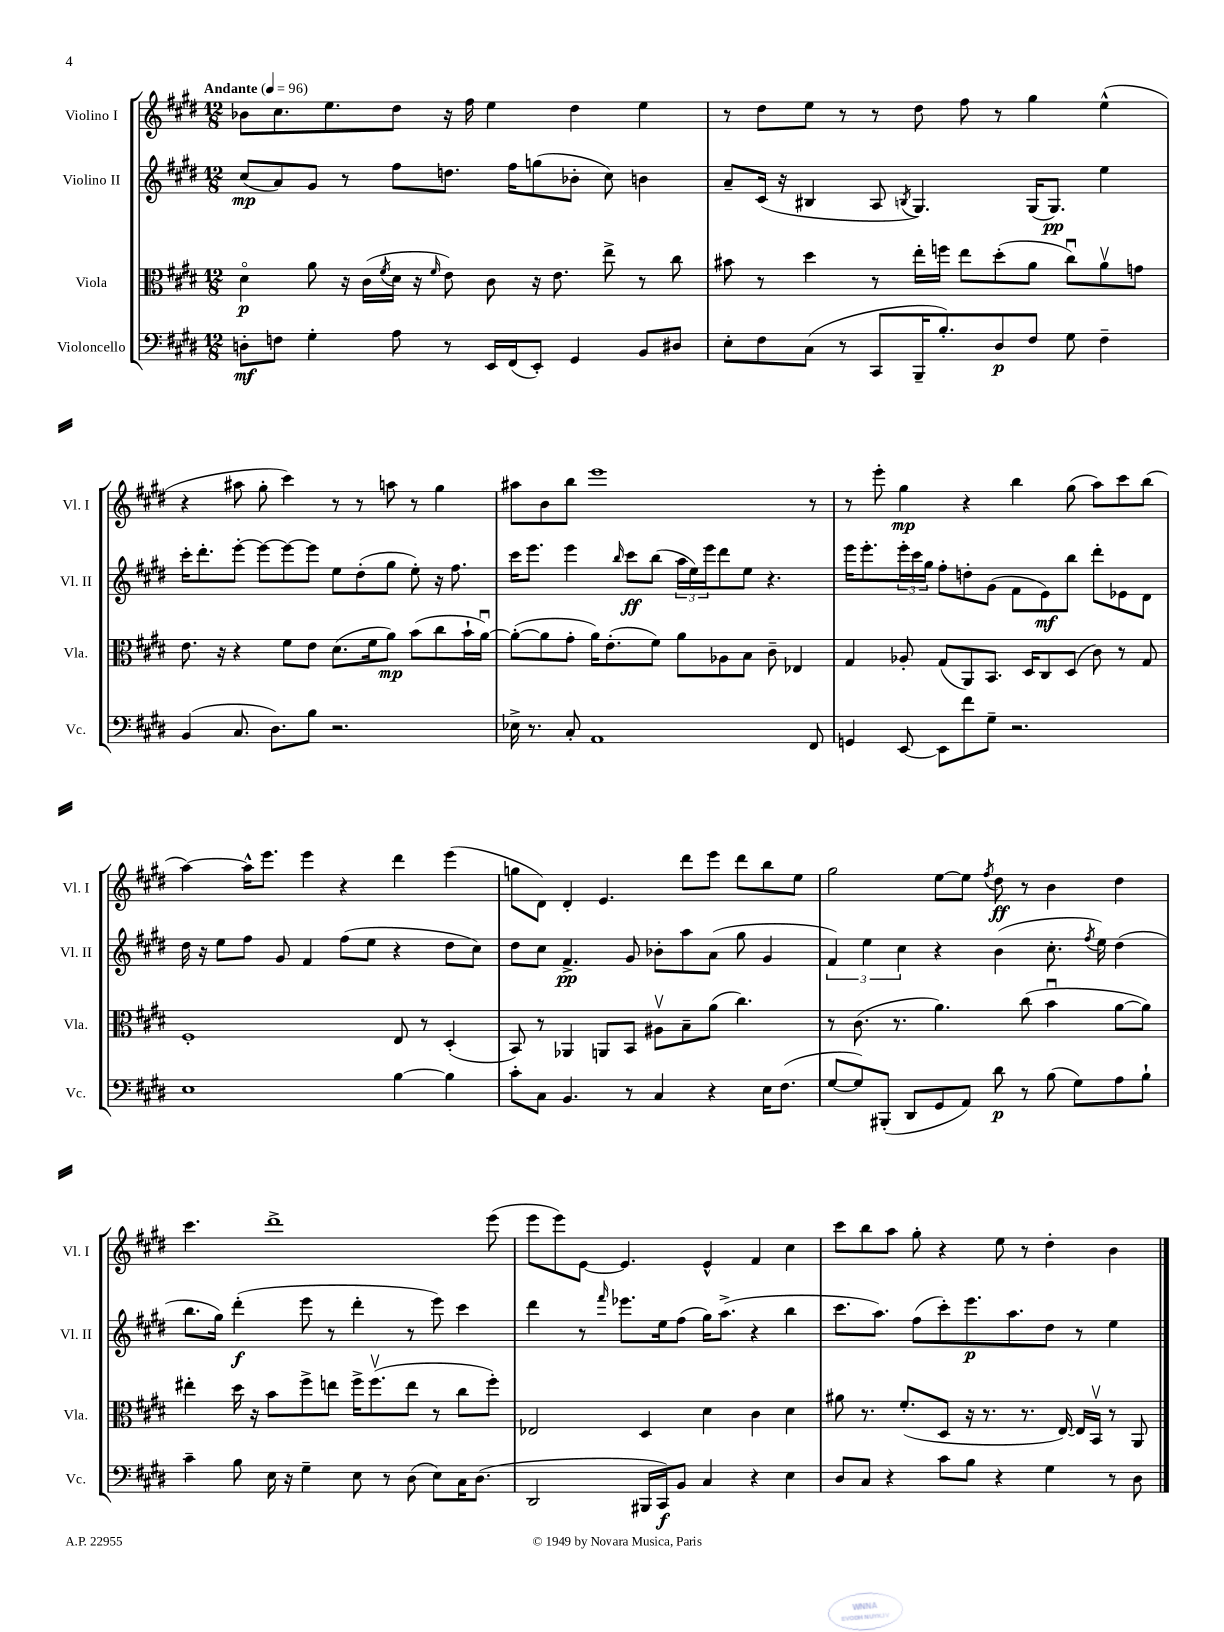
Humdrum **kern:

**kern	**kern	**kern	**kern
*staff4	*staff3	*staff2	*staff1
*clefF4	*clefC3	*clefG2	*clefG2
*k[f#c#g#d#]	*k[f#c#g#d#]	*k[f#c#g#d#]	*k[f#c#g#d#]
*M12/8	*M12/8	*M12/8	*M12/8
*MM96	*MM96	*MM96	*MM96
8D'	4d#o	(8cc#	8b-
8F	.	8a)	8.cc#
4G#'	8a	8g#	.
.	.	.	8.ee
.	16r	8r	.
.	(16c#	.	.
.	8qf#	.	.
8A	16d#	8ff#	8dd#
.	16r	.	.
.	16qqf#	.	.
8r	8e)	8.dd	16r
.	.	.	16ff#
16EE	8c#	.	4ee
(16FF#	.	16ff#	.
8EE')	16r	(8gg	.
.	8.e	.	.
4GG#	.	8b-'	4dd#
.	8ee^	8cc#)	.
8BB	8r	4b	4ee
8D#	8cc#	.	.
=	=	=	=
8E'	8b#	8a~	8r
8F#	8r	(16c#	8dd#
.	.	16r	.
(8C#	4dd#	4B#	8ee
8r	.	.	8r
8CC#	8r	8A	8r
.	.	8qB	.
16BBB~	16ee'	4.G#)	8dd#
8.B')	16ff	.	.
.	8ee	.	8ff#
8D#	(8dd#'	.	8r
8F#	8a	(16G#	4gg#
.	.	8.G#)	.
8G#	8cc#u)	.	.
4F#~	8av	4ee	(4ee^^
.	8g	.	.
=	=	=	=
(4BB	8.e	16ccc#'	4r
.	.	8.ddd#'	.
.	16r	.	.
8.C#	4r	[8eee'	8aa#
.	.	8eee_	8gg#'
8.D#)	.	.	.
.	8f#	8eee_	4ccc#)
8B	8e	8eee]	.
2.r	(8.d#	8ee	8r
.	.	(8dd#'	8r
.	16f#	.	.
.	8a)	8gg#	8aa
.	(8b	8ee')	8r
.	8cc#	16r	4gg#
.	.	8.ff#	.
.	16b`	.	.
.	[16au)	.	.
=	=	=	=
16E-^	(8a'_	16ccc#	8aa#
8.r	.	8.eee	.
.	8a]	.	8b
8C#'	8g#'	4eee	8bb
1AA	16a)	.	1eee
.	(8.e'	.	.
.	.	16qqbb	.
.	.	8ccc#	.
.	8f#)	(8bb	.
.	8a	24aa	.
.	.	24ee)	.
.	.	24eee	.
.	8A-	8ddd#	.
.	8B	8ee	.
.	8c#~	4.r	.
.	4E-	.	.
8FF#	.	.	8r
=	=	=	=
4GG	4G#	16eee	8r
.	.	8.eee'	.
.	.	.	8eee'
[8EE	8A-'	24eee'	4gg#
.	.	24ccc#	.
.	.	24gg#	.
8EE]	(8G#	8ff#'	.
8f#	8AA)	8dd'	4r
8G#~	8.BB	(8g#	.
2.r	.	8f#	4bb
.	16D#	.	.
.	8C#	8e)	.
.	(8D#	8bb	(8gg#
.	8c#)	8ddd#'	8aa)
.	8r	8e-	8ccc#
.	8G#	8d#	(8bb
=	=	=	=
1E	1F#'	16dd#	[4aa)
.	.	16r	.
.	.	8ee	.
.	.	8ff#	16aa^^]
.	.	.	8.eee
.	.	8g#	.
.	.	4f#	4eee
.	.	(8ff#	4r
.	.	8ee	.
[4B	8E	4r	4ddd#
.	8r	.	.
4B]	(4D#'	8dd#	(4eee
.	.	8cc#)	.
=	=	=	=
8c#'	8BB)	8dd#	8gg
8C#	8r	8cc#	8d#)
4.BB	4AA-	4.f#^	4d#'
.	8AA	.	4.e
8r	8BB	8g#	.
4C#	8A#v	8b-'	.
.	8B~	8aa	8ddd#
4r	(8a	(8a	8eee
.	4.cc#)	8gg#	8ddd#
16E	.	4g#	8bb
(8.F#	.	.	.
.	.	.	8ee
=	=	=	=
[8G#	8r	6f#)	2gg#
8G#])	(8.c#	.	.
.	.	6ee	.
(8BBB#'	.	.	.
.	8.r	.	.
.	.	6cc#	.
8DD#	.	.	.
8GG#	4.a)	4r	[8ee
8AA)	.	.	8ee]
.	.	.	8qff#
8d#	.	(4b	8dd#
8r	(8cc#	.	8r
(8B	4bu	8.cc#'	4b
8G#)	.	.	.
.	.	8qff#	.
.	.	16ee)	.
8A	[8a	(4dd#	4dd#
8B`	8a])	.	.
=	=	=	=
4c#~	4ee#'	8.bb	4.ccc#
.	.	16gg#)	.
8B	16dd#	(4ddd#'	.
.	16r	.	.
16E	8b	.	1ddd#^
16r	.	.	.
4G#~	8ff#^	8eee	.
.	8ee	8r	.
8E	16ff#^	4ddd#'	.
.	(8.ff#v	.	.
8r	.	.	.
(8D#	8ee	8r	.
8E)	8r	8eee)	.
16C#	8cc#	4ccc#	.
(8.D#	.	.	.
.	8ff#')	.	(8eee
=	=	=	=
2DD#	2E-	4ddd#	8eee
.	.	.	8eee)
.	.	8r	[8e
.	.	16qqfff#	.
.	.	8.eee-	4.e]
16BBB#	4D#	.	.
16CC#)	.	16ee	.
8BB	.	(8ff#	.
4C#	4d#	16gg#)	4e^^
.	.	(8.aa^	.
4r	4c#	4r	4f#
4E	4d#	4bb	4cc#
=	=	=	=
8D#	8a#	8.ccc#	8ccc#
8C#	8.r	.	8bb
.	.	8.aa)	.
4r	.	.	8aa
.	(8.f#'	.	.
.	.	(8ff#	8gg#'
8c#	8D#	8ccc#')	4r
8B	16r	8.eee	.
.	8.r	.	.
4r	.	.	8ee
.	.	8.aa	.
.	8.r	.	8r
4G#	.	8dd#	4dd#'
.	[16E)	.	.
.	16E]	8r	.
.	16BBv	.	.
8r	8r	4ee	4b
8D#	8AA	.	.
==	==	==	==
*-	*-	*-	*-
